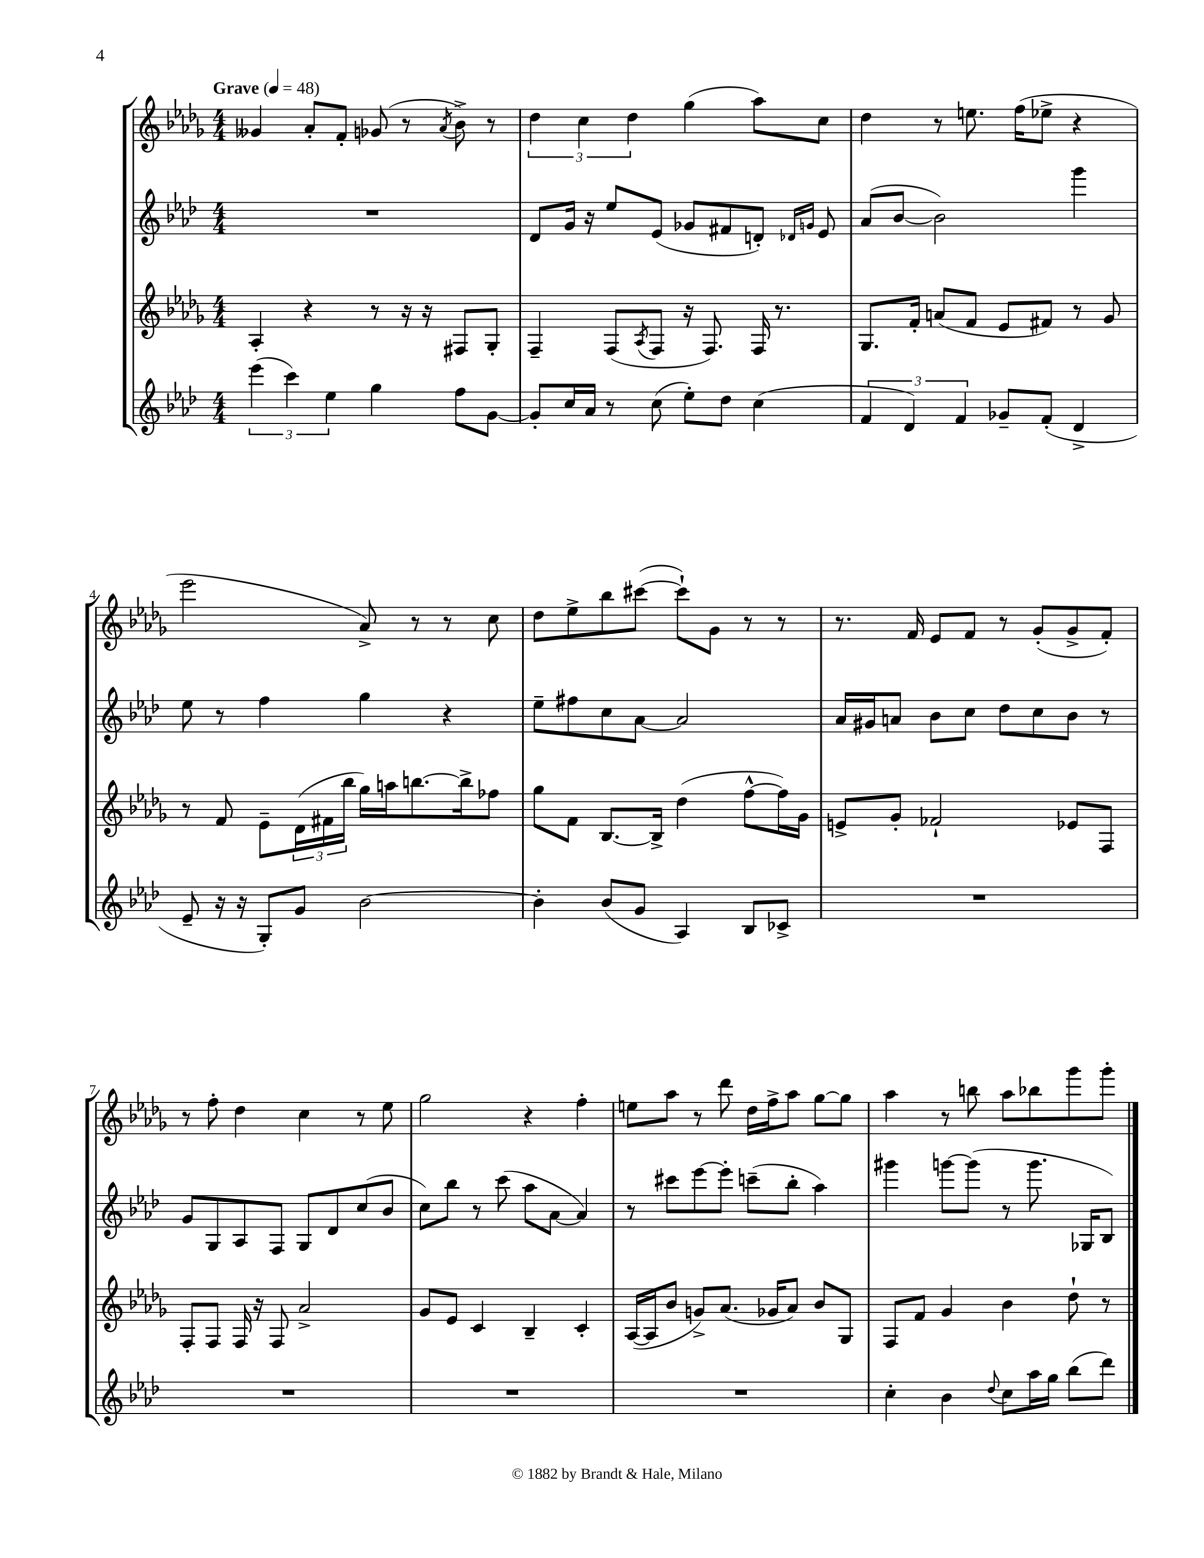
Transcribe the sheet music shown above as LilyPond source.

<<
\new StaffGroup <<
\new Staff = "s0" {
    \clef treble \key des \major \numericTimeSignature \time 4/4 \tempo "Grave" 4 = 48
    geses'4 aes'8-. f'8-. ges'8( r8 \acciaccatura { aes'8 } bes'8->) r8 |
    \tuplet 3/2 { des''4 c''4 des''4 } ges''4( aes''8) c''8 |
    des''4 r8 e''8. f''16( ees''8-> r4 |
    ees'''2 aes'8->) r8 r8 c''8 |
    des''8 ees''8-> bes''8 cis'''8~( cis'''8-!) ges'8 r8 r8 |
    r8. f'16 ees'8 f'8 r8 ges'8-.( ges'8-> f'8-.) |
    r8 f''8-. des''4 c''4 r8 ees''8 |
    ges''2 r4 f''4-. |
    e''8 aes''8 r8 des'''8 des''16 f''16-> aes''8 ges''8~ ges''8 |
    aes''4 r8 b''8 aes''8 bes''8 ges'''8 ges'''8-. \bar "|." |
}
\new Staff = "s1" {
    \clef treble \key aes \major \numericTimeSignature \time 4/4
    R1 |
    des'8 g'16 r16 ees''8 ees'8( ges'8 fis'8 d'8-.) \grace { des'16 g'16 } ees'8 |
    aes'8( bes'8~ bes'2) g'''4 |
    ees''8 r8 f''4 g''4 r4 |
    ees''8-- fis''8 c''8 aes'8~ aes'2 |
    aes'16 gis'16 a'8 bes'8 c''8 des''8 c''8 bes'8 r8 |
    g'8 g8 aes8 f8 g8 des'8 c''8( bes'8 |
    c''8) bes''8 r8 c'''8( aes''8 aes'8~ aes'4) |
    r8 cis'''8 ees'''8~ ees'''8-. c'''8--( bes''8-. aes''4) |
    gis'''4 g'''8~ g'''8( r8 g'''8. ges16 bes8) \bar "|." |
}
\new Staff = "s2" {
    \clef treble \key des \major \numericTimeSignature \time 4/4
    aes4-. r4 r8 r16 r16 fis8 ges8-. |
    f4-- f8( \acciaccatura { aes8 } f8 r16 f8.) f16 r8. |
    ges8. f'16-. a'8( f'8 ees'8 fis'8) r8 ges'8 |
    r8 f'8 ees'8-- \tuplet 3/2 { des'16( fis'16 bes''16 } ges''16) a''16 b''8.~ b''16-> fes''8 |
    ges''8 f'8 bes8.~ bes16-> des''4( f''8~-^ f''16) ges'16 |
    e'8-> ges'8-. fes'2-! ees'8 f8 |
    f8-. f8 f16 r16 f8 aes'2-> |
    ges'8 ees'8 c'4 bes4-- c'4-. |
    aes16~( aes16 bes'8 g'8->) aes'8.( ges'16 aes'8) bes'8 ges8 |
    f8 f'8 ges'4 bes'4 des''8-! r8 \bar "|." |
}
\new Staff = "s3" {
    \clef treble \key aes \major \numericTimeSignature \time 4/4
    \tuplet 3/2 { ees'''4( c'''4) ees''4 } g''4 f''8 g'8~ |
    g'8-. c''16 aes'16 r8 c''8( ees''8-.) des''8 c''4( |
    \tuplet 3/2 { f'4 des'4) f'4 } ges'8-- f'8-.( des'4-> |
    ees'8-- r16 r16 g8-.) g'8 bes'2~ |
    bes'4-. bes'8( g'8 aes4) bes8 ces'8-> |
    R1 |
    R1 |
    R1 |
    R1 |
    c''4-. bes'4 \appoggiatura { des''8 } c''8 aes''16 g''16 bes''8( des'''8) \bar "|." |
}
>>
>>
